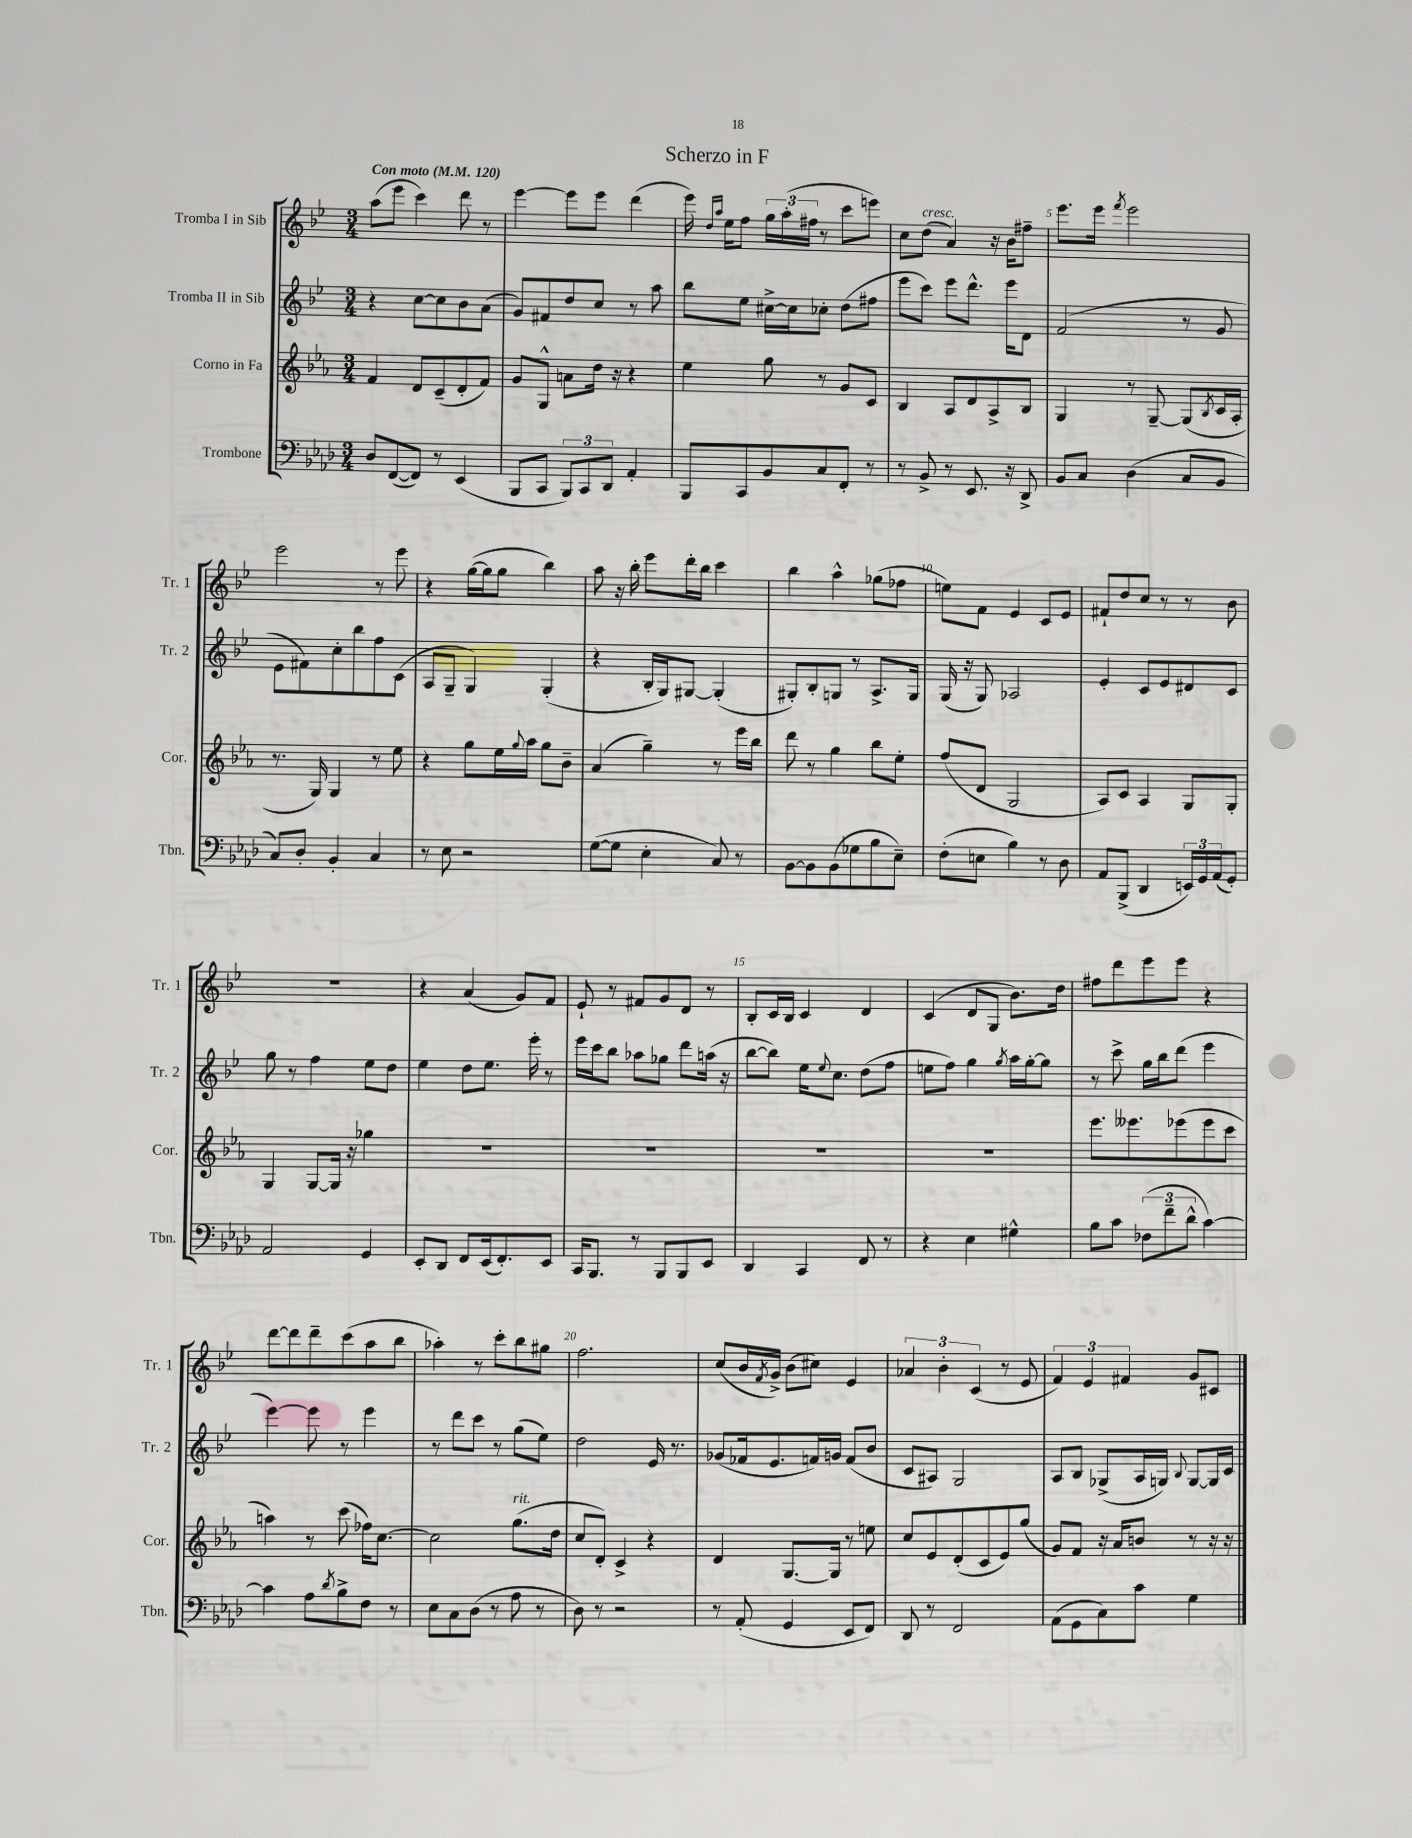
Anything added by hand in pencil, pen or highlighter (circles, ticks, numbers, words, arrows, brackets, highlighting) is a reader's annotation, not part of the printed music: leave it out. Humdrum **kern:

**kern	**kern	**kern	**kern
*part4	*part3	*part2	*part1
*staff4	*staff3	*staff2	*staff1
*I"Trombone	*I"Corno in Fa	*I"Tromba II in Sib	*I"Tromba I in Sib
*I'Tbn.	*I'Cor.	*I'Tr. 2	*I'Tr. 1
*clefF4	*clefG2	*clefG2	*clefG2
*k[b-e-a-d-]	*k[b-e-a-]	*k[b-e-]	*k[b-e-]
*M3/4	*M3/4	*M3/4	*M3/4
*MM120	*MM120	*MM120	*MM120
=1	=1	=1	=1
!	!	!	!LO:TX:a:B:t=Con moto
8D-/L	4f/	4r	(8aa\L
([8FF/	.	.	8eee-\J
8FF/J])	8d/L	[8cc\L	4ccc\)
8r	(8c~/	8cc\]	.
(4EE-/	8d'/	8b-\	8ddd\
.	8f/J)	(8a\J	8r
=2	=2	=2	=2
8BBB-/L	8g/L	8g/L)	[4eee-\
8CC/J	8G^^/J	8f#X/	.
12BBB-/L)	8an\L	8dd/	8eee-\L]
12CC/	.	.	.
.	16dd\Jk	8cc/J	8eee-\J
12DD-/J	.	.	.
.	16r	.	.
4AA-'/	4r	8r	(4ddd\
.	.	8aa\	.
=3	=3	=3	=3
8BBB-/L	4ee-\	8bb-\L	16eee-\)
.	.	.	16qqdd/LL
.	.	.	16qqaa/JJ
.	.	.	16ee-\KL
8CC/	.	8ee-\J	8ff\J
8BB-/	8gg\	[16cc#X^\LL	24gg\LL
.	.	.	(24aa'\
.	.	16cc#\J]	.
.	.	.	24ff#X\JJ
8C/	8r	8cc-X'\J	8r
8FF'/J	8g/L	(8dd\L	8ccc\L
8r	8c/J	8ff#X\J	8eeen\J)
=4	=4	=4	=4
8r	4B-/	8eee-\L	8cc\L
!	!	!	!LO:TX:a:i:t=cresc.
8BB-^/	.	8ccc\J)	(8dd\J
8r	8A-/L	8eee-\L	4a/)
8.EE-/	8d/	8.ddd^^\J	.
.	8A-^/	.	16r
16r	.	16eee-\KL	16b-\KL
8DD-^/	8B-/J	8d\J	8ff#X~\J
=5	=5	=5	=5
8BB-/L	4G/	(2f/	8.eee-\L
8C/J	.	.	.
.	.	.	16eee-\Jk
.	.	.	8qfff/
(4D-\	8r	.	2eee-\
.	[8G~/	.	.
8C/L	(8G/L]	8r	.
.	8qB-/	.	.
8BB-/J	16c/L	8g/	.
.	16A-'/JJ	.	.
!!LO:LB:g=z
=6	=6	=6	=6
8C/L)	8.r	8e-\L	2eee-\
8D-'/J	.	8f#X\)	.
.	16G/)	.	.
4BB-'/	4G/	8cc'\	.
.	.	8bb-\	.
4C/	8r	8ff\	8r
.	8ee-\	(8c\J	8eee-\
=7	=7	=7	=7
8r	4r	8A/L	4r
8E-\	.	8G~/J	.
2r	8gg\L	4G/)	([16gg\LL
.	.	.	16gg\J]
.	16ee-\L	.	8gg\J
.	8qqgg/	.	.
.	16aa-\JJ	.	.
.	8gg\L	(4G'/	4bb-\)
.	8b-~\J	.	.
=8	=8	=8	=8
([8G\L	(4a-/	4r	8aa\
8G\J]	.	.	16r
.	.	.	16bb-'\
4E-'\	4gg~\)	16B-'/LL	8eee-\L
.	.	16G/J)	.
.	.	[8G#X/J	16ddd'\L
.	.	.	16bb-\JJ
8C/)	8r	(4G#'/]	4ccc\
8r	16eee-\LL	.	.
.	16bb-\JJ	.	.
=9	=9	=9	=9
[8BB-\L	8ddd\	8G#X'/L)	4bb-\
8BB-\]	8r	8B-'/	.
(8BB-\	4gg\	8Gn/J	4aa^^\
8G-X\	.	8r	.
8B-\	8bb-\L	8.A^/L	(8gg-X\L
8E-~\J)	8ee-'\J	.	8ff-X\J
.	.	16G/Jk	.
=10	=10	=10	=10
(8F'\L	(8ff/L	(16G/	8een\L)
.	.	16r	.
8En\J	8d/J	8G/)	8f\J
4B-\)	2G/	2A-X/	4e-/
8r	.	.	8c/L
8D-\	.	.	8e-/J
=11	=11	=11	=11
8AA-/L	8A-/L)	4e-'/	8f#X`/L
(8BBB-^/J	8c/J	.	8dd/
4DD-/	4A-/	8c/L	8cc/J
.	.	8e-/	8r
24EEn/LL)	8G/L	8d#X/	8r
24GG/	.	.	.
(24AA-/J	.	.	.
8GG'/J)	8G'/J	8c/J	8b-\
!!LO:LB:g=z
=12	=12	=12	=12
2AA-/	4G/	8gg\	2.r
.	.	8r	.
.	[8G/L	4ff\	.
.	16G/Jk]	.	.
.	16r	.	.
4GG/	4gg-X\	8ee-\L	.
.	.	8dd\J	.
=13	=13	=13	=13
8EE-'/L	2.r	4ee-\	4r
8DD-/J	.	.	.
8FF/L	.	8dd\L	(4a/
(16EE-/k	.	8.ee-\J	.
8.FF'/)	.	.	.
.	.	.	8g/L)
.	.	16eee-'\	.
8EE-/J	.	8r	8f/J
=14	=14	=14	=14
16CC/KL	2.r	16eee-\LL	8e-`/
8.BBB-/J	.	16ccc\J	.
.	.	8bb-\J	8r
8r	.	8aa-X\L	8f#X/L
8BBB-/L	.	8gg-X\J	8g/
8BBB-/	.	8ddd\L	8d/J
8EE-/J	.	(16aan\Jk	8r
.	.	16r	.
=15	=15	=15	=15
4DD-/	2.r	[8bb-\L	8B-'/L
.	.	8bb-\J])	16c/L
.	.	.	16B-/JJ
4CC/	.	16ee-\KL	4c/
.	.	8qqee-/	.
.	.	8.cc\J	.
8FF/	.	(8dd\L	4d/
8r	.	8ff\J	.
=16	=16	=16	=16
4r	2.r	8een\L	(4c/
.	.	8ff\J)	.
4E-\	.	4gg\	8d/L
.	.	.	8G/J
.	.	8qgg/	.
4G#X^^\	.	16aa\LL	8.b-\L)
.	.	[16gg'\J	.
.	.	8gg\J]	.
.	.	.	16dd\Jk
=17	=17	=17	=17
8B-\L	8.eee-\L	8r	8ff#X\L
8c\J	.	8ccc^\	8ddd\
.	8.eee--X\	.	.
(12F-X\L	.	16gg\LL	8eee-\
.	.	16bb-\J	.
12f~\	.	.	.
.	(8eee-X\	(8ddd\J	8eee-\J
12d-^^\J	.	.	.
[4c\)	8eee-\	4eee-\	4r
.	8ccc\J	.	.
!!LO:LB:g=z
=18	=18	=18	=18
4c\]	4aan\)	[4eee-\)	[8ddd\L
.	.	.	8ddd\]
8A-\L	8r	8eee-\]	8ddd~\
8qd-/	.	.	.
8B-^\	(8ccc\	8r	(8ccc\
8F\J	16ff-X\KL)	4eee-\	8aa\
.	[8.cc\J	.	.
8r	.	.	8bb-\J
=19	=19	=19	=19
8E-\L	2cc\]	8r	4aa-X'\)
8C\	.	8ddd\L	.
(8D-\J	.	8ccc\J	8r
8r	.	8r	8ccc'\L
!	!LO:TX:a:i:t=rit.	!	!
8A-\	(8.gg\L	(8gg\L	8bb-\
8r	.	8ee-\J)	8gg#X\J
.	16dd\Jk	.	.
=20	=20	=20	=20
8D-\)	8cc/L	2dd\	2.ff\
8r	8d'/J)	.	.
2r	4c^/	.	.
.	4r	16e-/	.
.	.	8.r	.
=21	=21	=21	=21
8r	4d/	(8g-X/L	(8cc/L
(8AA-'/	.	16f-X/k	16b-/L
.	.	.	8qf/
.	.	8.e-/	16g^/JJ)
4GG/	[8.G/L	.	(8b-\L
.	.	16fn/L)	8cc#X\J)
.	16G/Jk]	16gn/JJ	.
8EE-/L	8r	(8f/L	4e-/
8FF/J)	8een\	8b-/J	.
=22	=22	=22	=22
8DD-/	8cc/L	8c/L	6a-X/
8r	8e-/	8A#X/J)	.
.	.	.	6b-'\
2FF/	(8d'/	2G/	.
.	.	.	(6c/
.	8c/	.	.
.	8e-/)	.	8r
.	(8gg/J	.	8e-/
=23	=23	=23	=23
(8AA-\L	8g/L)	8A/L	6f/)
8GG\	8f/J	8B-/J	.
.	.	.	6e-/
8C\)	16r	(8G-X^/L	.
.	16a-/KL	.	.
.	.	.	6f#X/
8c\J	8bn/J	16A/L	.
.	.	16Gn/JJ)	.
.	.	8qqB-/	.
4G\	8r	[8G/L	8g/L
.	16r	16G/L]	8c#X/J
.	16r	16c/JJ	.
==	==	==	==
*-	*-	*-	*-
